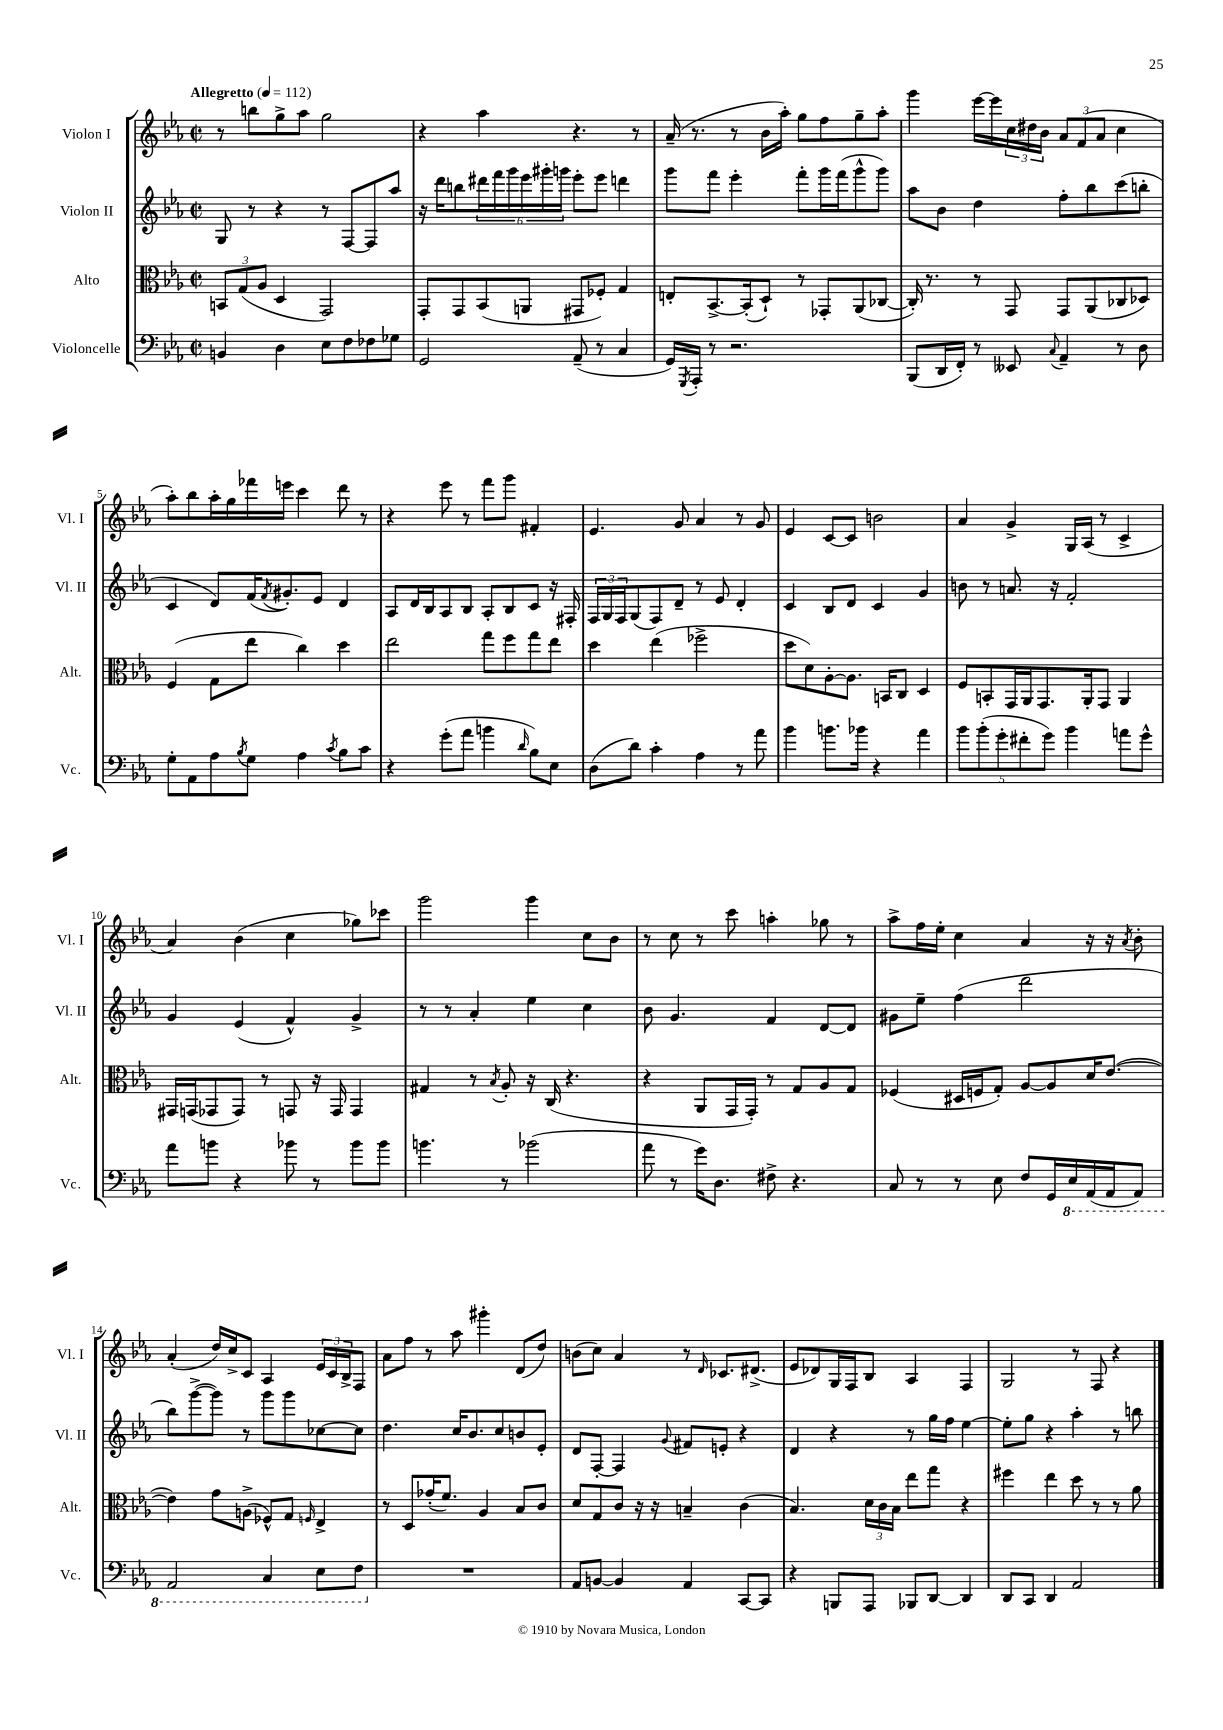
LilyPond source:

<<
\new StaffGroup <<
\new Staff = "s0" \with { instrumentName = "Violon I" shortInstrumentName = "Vl. I" } {
    \clef treble \key ees \major \defaultTimeSignature \time 2/2 \tempo "Allegretto" 4 = 112
    r8 b''8 g''8-> aes''8 g''2 |
    r4 aes''4 r4. r8 |
    aes'16--( r8. r8 bes'16 aes''16-.) g''8 f''8 g''8-- aes''8-. |
    g'''4 ees'''16~ ees'''16 \tuplet 3/2 { c''16 dis''16 bes'16 } \tuplet 3/2 { aes'8 f'8( aes'8 } c''4 |
    aes''8-.) bes''8 aes''16-. g''16 fes'''16 e'''16 c'''4 d'''8 r8 |
    r4 ees'''8 r8 f'''8 g'''8 fis'4-. |
    ees'4. g'8 aes'4 r8 g'8 |
    ees'4 c'8~ c'8 b'2 |
    aes'4 g'4-> g16 aes16( r8 c'4-> |
    aes'4) bes'4( c''4 ges''8) ces'''8 |
    g'''2 g'''4 c''8 bes'8 |
    r8 c''8 r8 c'''8 a''4-. ges''8 r8 |
    aes''8-> f''16 ees''16-. c''4 aes'4 r16 r16 \acciaccatura { aes'8 } bes'8-. |
    aes'4-.( d''16) c''16-> c'8 aes4 \tuplet 3/2 { ees'16 c'16 bes16-> } f8 |
    aes'8 f''8 r8 aes''8 gis'''4-. d'8( d''8) |
    b'8( c''8) aes'4 r8 \grace { d'16 } ces'8. dis'8.->( |
    ees'8 des'8) g16 f16 bes8 aes4 f4 |
    g2 r8 f8 r4 \bar "|." |
}
\new Staff = "s1" \with { instrumentName = "Violon II" shortInstrumentName = "Vl. II" } {
    \clef treble \key ees \major \defaultTimeSignature \time 2/2
    g8 r8 r4 r8 f8~ f8 aes''8 |
    r16 d'''16 b''8 \tuplet 6/4 { dis'''16 f'''16 g'''16 ees'''16 gis'''16-. g'''16 } ees'''8-. ees'''8 d'''4 |
    g'''8 f'''8 ees'''4-. f'''8-. g'''16 f'''16( g'''8-^ g'''8) |
    aes''8 bes'8 d''4 f''8-. bes''8 c'''8( b''8-. |
    c'4 d'8) f'16( \acciaccatura { f'8 } gis'8.-.) ees'8 d'4 |
    aes8 d'16 bes16 aes8 bes8 aes8-. bes8 c'8 r16 fis16-. |
    \tuplet 3/2 { f16 g16 f16 } g8( f8) d'8-- r8 ees'8 d'4-. |
    c'4 bes8 d'8 c'4 g'4 |
    b'8 r8 a'8. r16 f'2-. |
    g'4 ees'4( f'4-^) g'4-> |
    r8 r8 aes'4-. ees''4 c''4 |
    bes'8 g'4. f'4 d'8~ d'8 |
    gis'8 ees''8-- f''4( d'''2 |
    bes''8) g'''8~->( g'''8) r8 g'''8 g'''8 ces''8~ ces''8 |
    d''4. c''16 bes'8. c''8 b'8 ees'8-. |
    d'8 f8~-. f4 \appoggiatura { g'8 } fis'8 e'8-. r4 |
    d'4 r4 r8 g''16 f''16 ees''4~ |
    ees''8-. g''8 r4 aes''4-. r8 b''8 \bar "|." |
}
\new Staff = "s2" \with { instrumentName = "Alto" shortInstrumentName = "Alt." } {
    \clef alto \key ees \major \defaultTimeSignature \time 2/2
    \tuplet 3/2 { b,8 g8( aes8 } d4 g,2) |
    g,8-. g,8 bes,8( a,8 gis,8 fes8-.) g4 |
    e8-. bes,8.~-> bes,16-.( d8-!) r8 ges,8-. aes,8( ces8~ |
    ces16-.) r8. r8 g,8 g,8 aes,8( ces8 des8) |
    f4( g8 ees''8 c''4) d''4 |
    ees''2 g''8 f''8 g''8 ees''8 |
    d''4 ees''4( fes''2-> |
    d''8 d'8) aes8~-. aes8. b,16 c8 d4 |
    f8 b,8-. g,16 aes,16 g,8. aes,16-. g,8 aes,4 |
    gis,16 g,16( ges,8 ges,8) r8 g,8 r16 g,16 g,4 |
    gis4 r8 \acciaccatura { bes8 } aes8-. r16 c16( r4. |
    r4 aes,8 g,16 g,16-.) r8 g8 aes8 g8 |
    fes4( dis16 f16 g8-.) aes8~ aes8 d'16 ees'8.~( |
    ees'4) g'8 a8->( fes8-^) g8 \grace { f16 } ees4-> |
    r8 d8 ges'16-.( f'8.) aes4 bes8 c'8 |
    d'8 g8 c'8 r16 r16 b4-- c'4( |
    bes4.) \tuplet 3/2 { d'16 c'16 bes16 } ees''8 g''8 r4 |
    fis''4 ees''4 d''8 r8 r8 aes'8 \bar "|." |
}
\new Staff = "s3" \with { instrumentName = "Violoncelle" shortInstrumentName = "Vc." } {
    \clef bass \key ees \major \defaultTimeSignature \time 2/2
    b,4 d4 ees8 f8 fes8 ges8 |
    g,2 aes,8--( r8 c4 |
    g,16) \acciaccatura { g,,8 } aes,,16-. r8 r2. |
    bes,,8( d,16 f,16-.) r8 eeses,8 \appoggiatura { c8 } aes,4-- r8 d8 |
    g8-. aes,8 aes8 \acciaccatura { bes8 } g8 aes4 \acciaccatura { c'8 } bes8 c'8 |
    r4 g'8-.( aes'8 b'4 \grace { d'16 } bes8) ees8 |
    d8( d'8) c'4-. aes4 r8 aes'8 |
    bes'4 b'8. bes'16 r4 aes'4 |
    \tuplet 5/4 { bes'8 bes'8-.( g'8-. fis'8-. g'8) } bes'4 a'8 g'8-^ |
    aes'8 b'8 r4 bes'8 r8 bes'8 bes'8 |
    b'4. r8 bes'2( |
    aes'8 r8 g'16) d8. fis8-> r4. |
    c8 r8 r8 ees8 f8 g,16 \ottava #-1 ees,16 aes,,16( aes,,16 aes,,8) |
    aes,,2 c,4 ees,8 f,8 \ottava #0 |
    R1 |
    aes,8 b,8~ b,4 aes,4 c,8~ c,8 |
    r4 b,,8 aes,,8 bes,,8 d,8~ d,4 |
    d,8 c,8 d,4 aes,2 \bar "|." |
}
>>
>>
